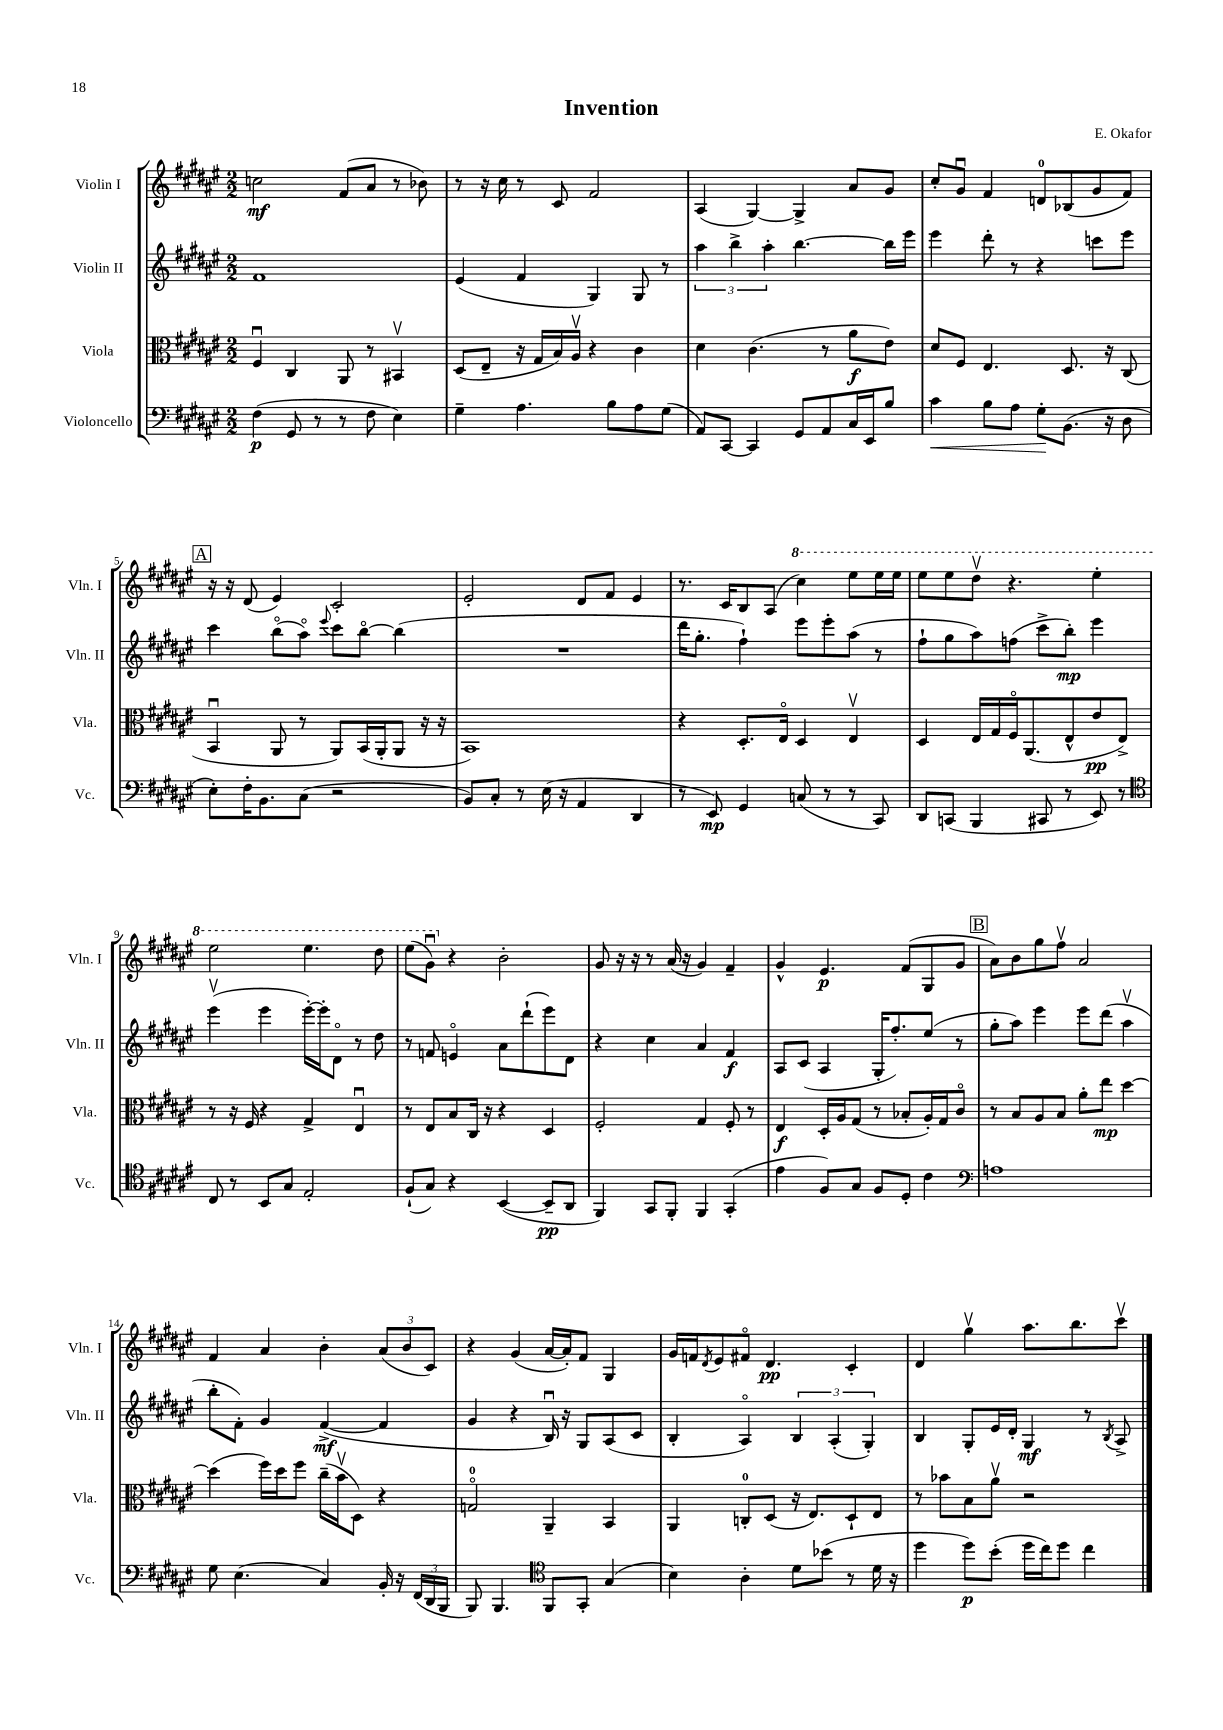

**kern	**kern	**kern	**kern
*staff4	*staff3	*staff2	*staff1
*clefF4	*clefC3	*clefG2	*clefG2
*k[f#c#g#d#a#e#]	*k[f#c#g#d#a#e#]	*k[f#c#g#d#a#e#]	*k[f#c#g#d#a#e#]
*M2/2	*M2/2	*M2/2	*M2/2
(4F#	4F#u	1f#	2cc
8GG#	4C#	.	.
8r	.	.	.
8r	8AA#	.	(8f#
8F#	8r	.	8a#
4E#)	4BB#v	.	8r
.	.	.	8b-)
=	=	=	=
4G#~	(8D#	(4e#	8r
.	8E#~	.	16r
.	.	.	16cc#
4.A#	16r	4f#	8r
.	16G#	.	.
.	16B)	.	8c#
.	16A#v	.	.
.	4r	4G#)	2f#
8B	.	.	.
8A#	4c#	8G#	.
(8G#	.	8r	.
=	=	=	=
8AA#)	4d#	6aa#	(4A#
[8CC#	.	.	.
.	.	6bb^	.
4CC#]	(4.c#	.	[4G#)
.	.	6aa#'	.
8GG#	.	[4.bb	4G#^]
8AA#	8r	.	.
16C#	8a#	.	8a#
16EE#	.	.	.
8B	8e#)	16bb]	8g#
.	.	16eee#	.
=	=	=	=
4c#	8d#	4eee#	8cc#'
.	8F#	.	8g#u
8B	4.E#	8ddd#'	4f#
8A#	.	8r	.
8G#'	.	4r	8d
(8.BB	8.D#	.	(8B-
.	.	8ccc	8g#
16r	16r	.	.
8D#	(8C#	8eee#	8f#)
=	=	=	=
8E#')	4BBu	4ccc#	16r
.	.	.	16r
16F#'	.	.	(8d#
8.BB	.	.	.
.	8AA#	(8bbo	4e#)
(8C#	8r	8aa#o)	.
.	.	8qqeee#	.
2r	8AA#)	8ccc#	2c#'
.	(16BB	[8bbo	.
.	16AA#'	.	.
.	8AA#	(4bb]	.
.	16r	.	.
.	16r	.	.
=	=	=	=
8BB)	1BB)	1r	2e#'
8C#'	.	.	.
8r	.	.	.
(16E#	.	.	.
16r	.	.	.
4AA#	.	.	8d#
.	.	.	8f#
4DD#	.	.	4e#
=	=	=	=
8r	4r	16ddd#	8.r
.	.	8.gg#'	.
8EE#)	.	.	.
.	.	.	16c#
4GG#	8.D#'	4ff#`)	8B
.	.	.	(8A#
.	16E#o	.	.
(8C	4D#	8eee#	4ccc#)
8r	.	8eee#'	.
8r	4E#v	(8aa#	8eee#
8CC#)	.	8r	16eee#
.	.	.	16eee#
=	=	=	=
8DD#	4D#	8ff#`	8eee#
(8CC	.	8gg#	8eee#
4BBB	16E#	8aa#)	8ddd#v
.	16G#	.	.
.	16F#o	(8ff	4.r
.	(8.AA#	.	.
8CC#	.	8ccc#^	.
8r	8E#^^	8bb')	.
8EE#)	8e#	4eee#	4eee#'
8r	8E#^)	.	.
=	=	=	=
*clefC4	*	*	*
8C#	8r	(4eee#v	2eee#
8r	16r	.	.
.	16F#	.	.
8BB	4r	4eee#	.
8G#	.	.	.
2E#'	4G#^	[16eee#')	4.eee#
.	.	16eee#']	.
.	.	8d#o	.
.	4E#u	8r	.
.	.	8dd#	8ddd#
=	=	=	=
(8F#`	8r	8r	(8eee#
8G#)	8E#	8f	8gg#u)
4r	8B	4eo	4r
.	16C#	.	.
.	16r	.	.
([4BB	4r	8a#	2b'
.	.	(8ddd#`	.
8BB~]	4D#	8eee#)	.
8AA#	.	8d#	.
=	=	=	=
4FF#)	2F#'	4r	8g#
.	.	.	16r
.	.	.	16r
8GG#	.	4cc#	8r
8FF#'	.	.	(16a#
.	.	.	16r
4FF#	4G#	4a#	4g#)
(4GG#'	8F#'	4f#	4f#~
.	8r	.	.
=	=	=	=
4e#	4E#	8A#	4g#^^
.	.	(8c#	.
8F#)	16D#'	4A#	4.e#
.	16A#	.	.
8G#	(8G#	.	.
8F#	8r	16G#'	.
.	.	8.ff#')	.
8D#'	8B-'	.	(8f#
4c#	16A#')	(8ee#	8G#
.	16G#	.	.
.	8c#o	8r	8g#
=	=	=	=
*clefF4	*	*	*
1A	8r	8gg#'	8a#)
.	8B	8aa#)	8b
.	8A#	4eee#	8gg#
.	8B	.	8ff#v
.	8a#'	8eee#	2a#
.	8ee#	(8ddd#	.
.	[4dd#	4aa#v	.
=	=	=	=
8G#	(4dd#]	8bb'	4f#
(4.E#	.	8f#')	.
.	16ff#)	4g#	4a#
.	16dd#	.	.
.	8ff#	.	.
4C#)	(16cc#~	([4f#^	4b'
.	16bv	.	.
.	8D#)	.	.
16BB'	4r	4f#]	(12a#
16r	.	.	.
.	.	.	12b
(24FF#	.	.	.
24DD#	.	.	12c#)
24BBB	.	.	.
=	=	=	=
8BBB)	2Go	4g#	4r
4.BBB	.	.	.
.	.	4r	(4g#
*clefC4	*	*	*
8FF#	4AA#~	16Bu)	[16a#
.	.	16r	16a#'])
8GG#'	.	8G#	8f#
(4G#	4BB	(8A#	4G#
.	.	8c#	.
=	=	=	=
4B)	4AA#	4B'	16g#
.	.	.	16f
.	.	.	8qd#
.	.	.	8e#
4A#'	8C'	4A#o)	8f#o
.	(8D#	.	4.d#
8d#	16r	6B	.
.	8.E#)	.	.
(8b-	.	.	.
.	.	(6A#'	.
8r	8D#`	.	4c#'
.	.	6G#')	.
16d#	8E#	.	.
16r	.	.	.
=	=	=	=
4dd#	8r	4B	4d#
.	8b-	.	.
8dd#)	8B	8G#'	4gg#v
(8b'	8a#v	16e#	.
.	.	16d#'	.
16dd#	2r	4G#	8.aa#
16cc#)	.	.	.
8dd#	.	.	.
.	.	.	8.bb
4cc#	.	8r	.
.	.	8qB	.
.	.	8A#^	8ccc#v
==	==	==	==
*-	*-	*-	*-
